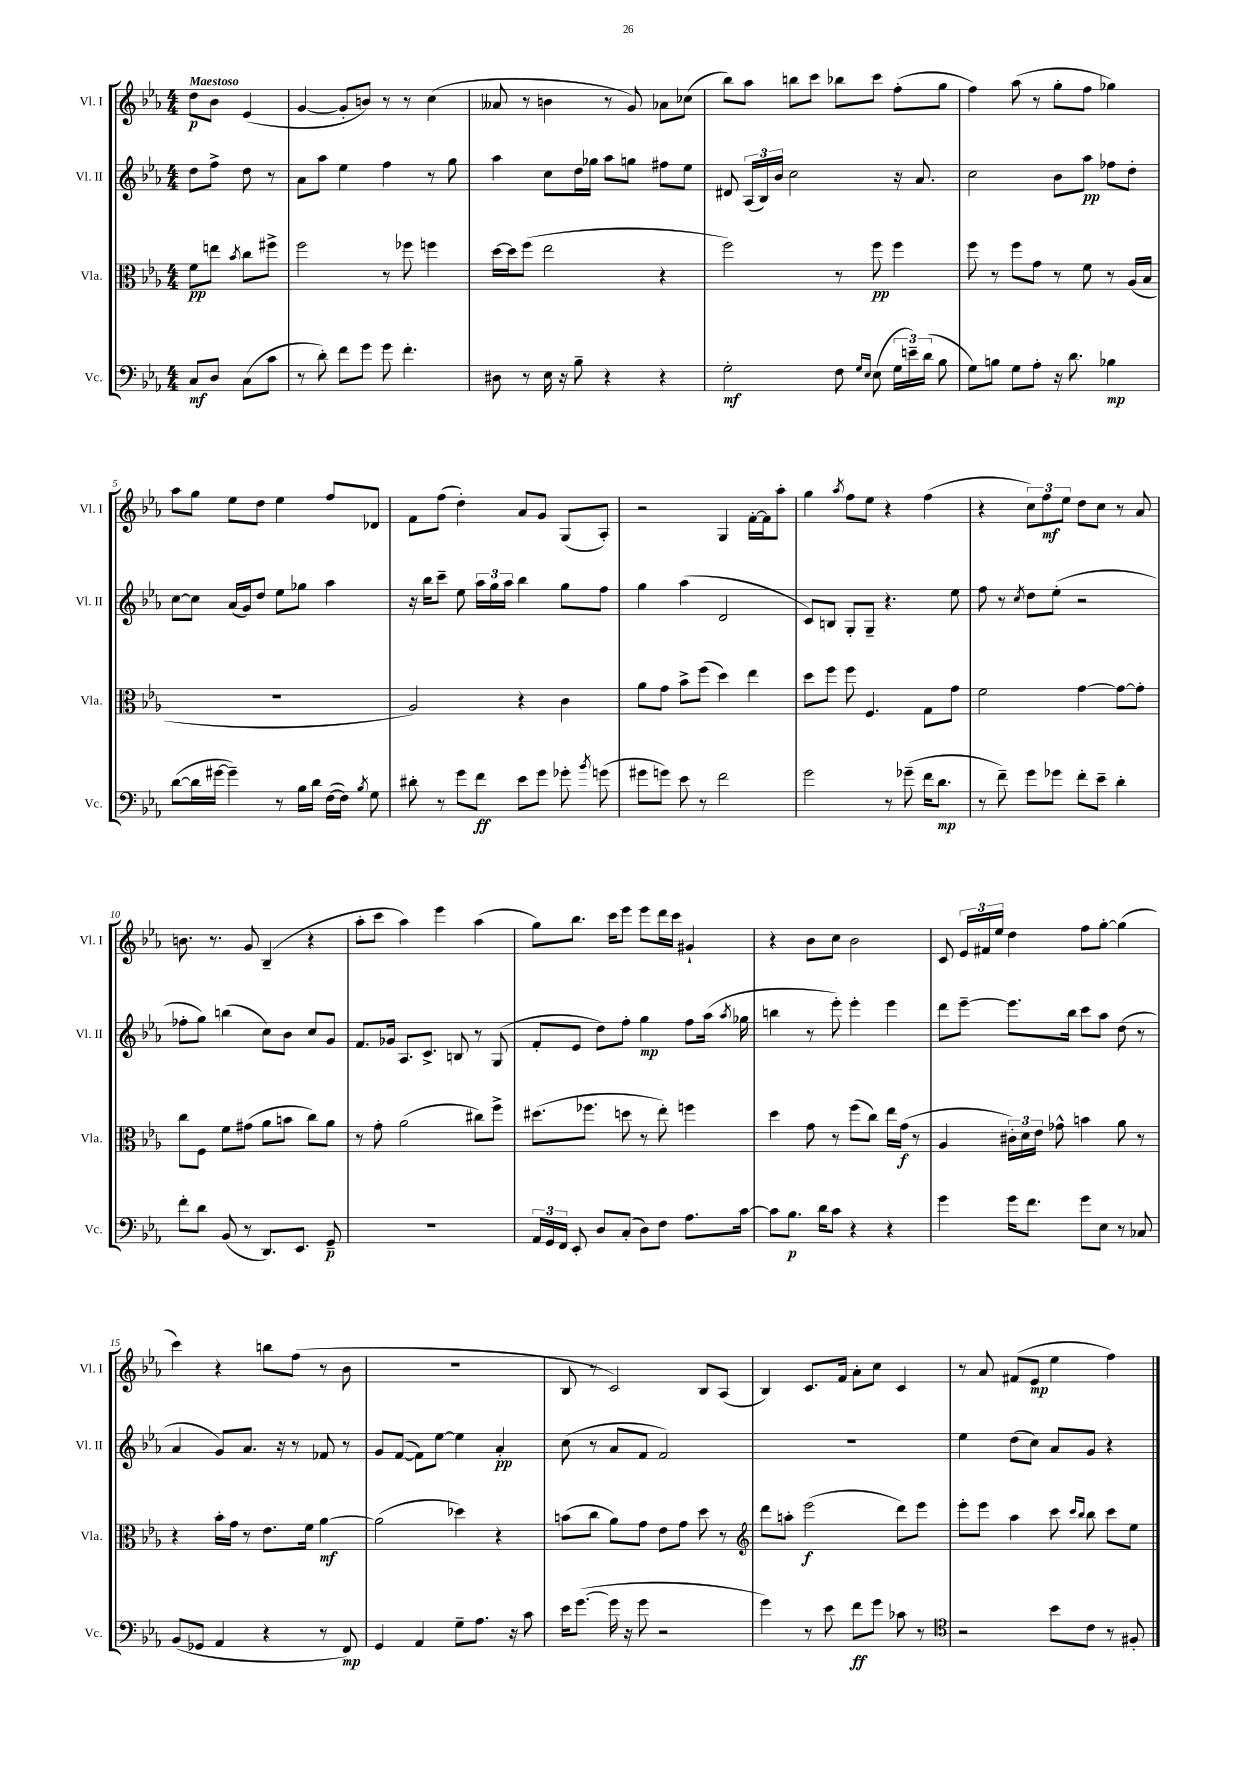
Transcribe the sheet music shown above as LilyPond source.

<<
\new StaffGroup <<
\new Staff = "s0" \with { instrumentName = "Vl. I" shortInstrumentName = "Vl. I" } {
    \clef treble \key ees \major \numericTimeSignature \time 4/4 \partial 2 \tempo "Maestoso"
    \autoBeamOff d''8[\p bes'8] ees'4( |
    g'4~ g'8[-. b'8]) r8 r8 c''4( |
    aeses'8 r8 b'4 r8 g'8) aes'8[ ces''8]( |
    bes''8[) aes''8] b''8[ c'''8] bes''8[ c'''8] f''8[-.( g''8] |
    f''4) aes''8( r8 g''8[-. f''8] ges''4) |
    aes''8[ g''8] ees''8[ d''8] ees''4 f''8[ des'8] |
    f'8[ f''8]( d''4-.) aes'8[ g'8] g8[( aes8]-.) |
    r2 g4 f'16[~-. f'16 aes''8]-. |
    g''4 \acciaccatura { aes''8 } f''8[ ees''8] r4 f''4( |
    r4 \tuplet 3/2 { c''8[) f''8\mf ees''8] } d''8[ c''8] r8 aes'8 |
    b'8. r8. g'8 bes4--( r4 |
    aes''8[-. c'''8] aes''4) ees'''4 aes''4( |
    g''8[) bes''8.] c'''16[ ees'''8] ees'''8[ d'''16 c'''16] gis'4-! |
    r4 bes'8[ c''8] bes'2 |
    c'8 \tuplet 3/2 { ees'16[ fis'16 ees''16] } d''4 f''8[ g''8]~-. g''4( |
    c'''4) r4 b''8[ f''8]( r8 bes'8 |
    R1 |
    bes8 r8 c'2) bes8[ aes8]( |
    bes4) c'8.[ f'16] aes'8[-. c''8] c'4 |
    r8 aes'8 fis'8[( ees'8]\mp ees''4 f''4) \bar "|." |
}
\new Staff = "s1" \with { instrumentName = "Vl. II" shortInstrumentName = "Vl. II" } {
    \clef treble \key ees \major \numericTimeSignature \time 4/4 \partial 2
    \autoBeamOff d''8[ f''8]-> d''8 r8 |
    aes'8[ aes''8] ees''4 f''4 r8 g''8 |
    aes''4 c''8[ d''16 ges''16] aes''8[ g''8] fis''8[ ees''8] |
    dis'8 \tuplet 3/2 { aes16[( bes16) bes'16] } c''2 r16 aes'8. |
    c''2 bes'8[ aes''8]\pp fes''8[ d''8]-. |
    c''8[~ c''8] aes'16[( g'16) d''8] ees''8[ ges''8] aes''4 |
    r16 bes''16[ c'''8]-- ees''8 \tuplet 3/2 { aes''16[ g''16 aes''16] } bes''4 g''8[ f''8] |
    g''4 aes''4( d'2 |
    c'8[) b8] g8[-. g8]-- r4. ees''8 |
    f''8 r8 \acciaccatura { c''8 } d''8[ ees''8]-.( r2 |
    fes''8[-. g''8]) b''4( c''8[) bes'8] c''8[ g'8] |
    f'8.[ ges'16] aes8.[ c'8.]-> b8 r8 g8( |
    f'8[-. ees'8] d''8[) f''8]-. g''4\mp f''8[ aes''16]( \acciaccatura { aes''8 } ges''16 |
    b''4 r8 ees'''8-.) ees'''4-. ees'''4 |
    d'''8[ ees'''8]~-- ees'''8.[ bes''16] c'''8[ aes''8] d''8( r8 |
    aes'4 g'8[) aes'8.] r16 r8 fes'8 r8 |
    g'8[ f'8]~( f'8[) ees''8]~ ees''4 aes'4-.\pp |
    c''8( r8 aes'8[ f'8] f'2) |
    R1 |
    ees''4 d''8[( c''8]) aes'8[ g'8] r4 \bar "|." |
}
\new Staff = "s2" \with { instrumentName = "Vla." shortInstrumentName = "Vla." } {
    \clef alto \key ees \major \numericTimeSignature \time 4/4 \partial 2
    \autoBeamOff f'8[\pp e''8] \acciaccatura { bes'8 } c''8[ fis''8]-> |
    f''2 r8 fes''8 f''4 |
    d''16[~ d''16 f''8]( ees''2 r4 |
    f''2) r8 f''8\pp f''4 |
    f''8 r8 f''8[ g'8] r8 f'8 r8 aes16[( bes16] |
    R1 |
    aes2) r4 c'4 |
    aes'8[ g'8] bes'8[-> f''8]( d''4) ees''4 |
    d''8[ f''8] f''8 f4. g8[ g'8] |
    f'2 g'4~ g'8[~ g'8]-. |
    c''8[ f8] f'8[ gis'8]( aes'8[ b'8] c''8[) aes'8] |
    r8 g'8-. aes'2( cis''8[) f''8]-> |
    dis''8.[( fes''8.] d''8 r8 ees''8-.) f''4 |
    d''4 g'8 r8 f''8[( c''8]) ees''16[ g'16]\f( r8 |
    aes4 \tuplet 3/2 { cis'16[-.) d'16 ees'16] } ges'8-^ b'4 aes'8 r8 |
    r4 bes'16[-. g'16] r8 ees'8.[ f'16] aes'4~\mf |
    aes'2( des''4) r4 |
    b'8[( c''8] aes'8[) g'8] ees'8[ g'8] d''8 r8 |
    \clef treble d'''8[ a''8]-. ees'''2\f( d'''8[) ees'''8] |
    ees'''8[-. ees'''8] aes''4 c'''8 \grace { c'''16[ bes''16] } bes''8 c'''8[ ees''8] \bar "|." |
}
\new Staff = "s3" \with { instrumentName = "Vc." shortInstrumentName = "Vc." } {
    \clef bass \key ees \major \numericTimeSignature \time 4/4 \partial 2
    \autoBeamOff c8[\mf d8] c8[( c'8] |
    r8 d'8-.) f'8[ g'8] g'8 f'4.-. |
    dis8 r8 ees16 r16 bes8-- r4 r4 |
    g2-.\mf f8 \grace { g16[ ees16] } ees8( \tuplet 3/2 { g16[ e'16--) d'16]( } bes8 |
    g8[) b8] g8[ aes8]-. r16 d'8. bes4\mp |
    d'8[~( d'16 gis'16]~ gis'4--) r8 bes16[ d'16] f16[~( f16]) \acciaccatura { bes8 } g8 |
    dis'8-. r8 g'8[ f'8]\ff ees'8[ g'8] ges'8-. \acciaccatura { bes'8 } g'8( |
    gis'8[ g'8]) ees'8 r8 f'2 |
    g'2 r8 ges'8--( f'16[ d'8.]\mp |
    r8 f'8--) g'8[ ges'8] f'8[-. ees'8]-- d'4-. |
    f'8[-. d'8] bes,8( r8 d,8.[) ees,8.] g,8--\p |
    R1 |
    \tuplet 3/2 { aes,16[ g,16 f,16] } ees,8-. d8[ c8]-.( d8[) f8] aes8.[ c'16]~ |
    c'8[ bes8.]\p d'16[ c'8] r4 r4 |
    g'4 g'16[ f'8.] g'8[ ees8] r8 ces8 |
    bes,8[( ges,8] aes,4 r4 r8 f,8\mp) |
    g,4 aes,4 g8[-- aes8.] r16 c'8 |
    ees'16[ g'8.]~( g'16 r16 g'8 r2 |
    g'4) r8 ees'8 f'8[\ff g'8] ces'8 r8 |
    \clef tenor r2 bes'8[ c'8] r8 fis8-. \bar "|." |
}
>>
>>
